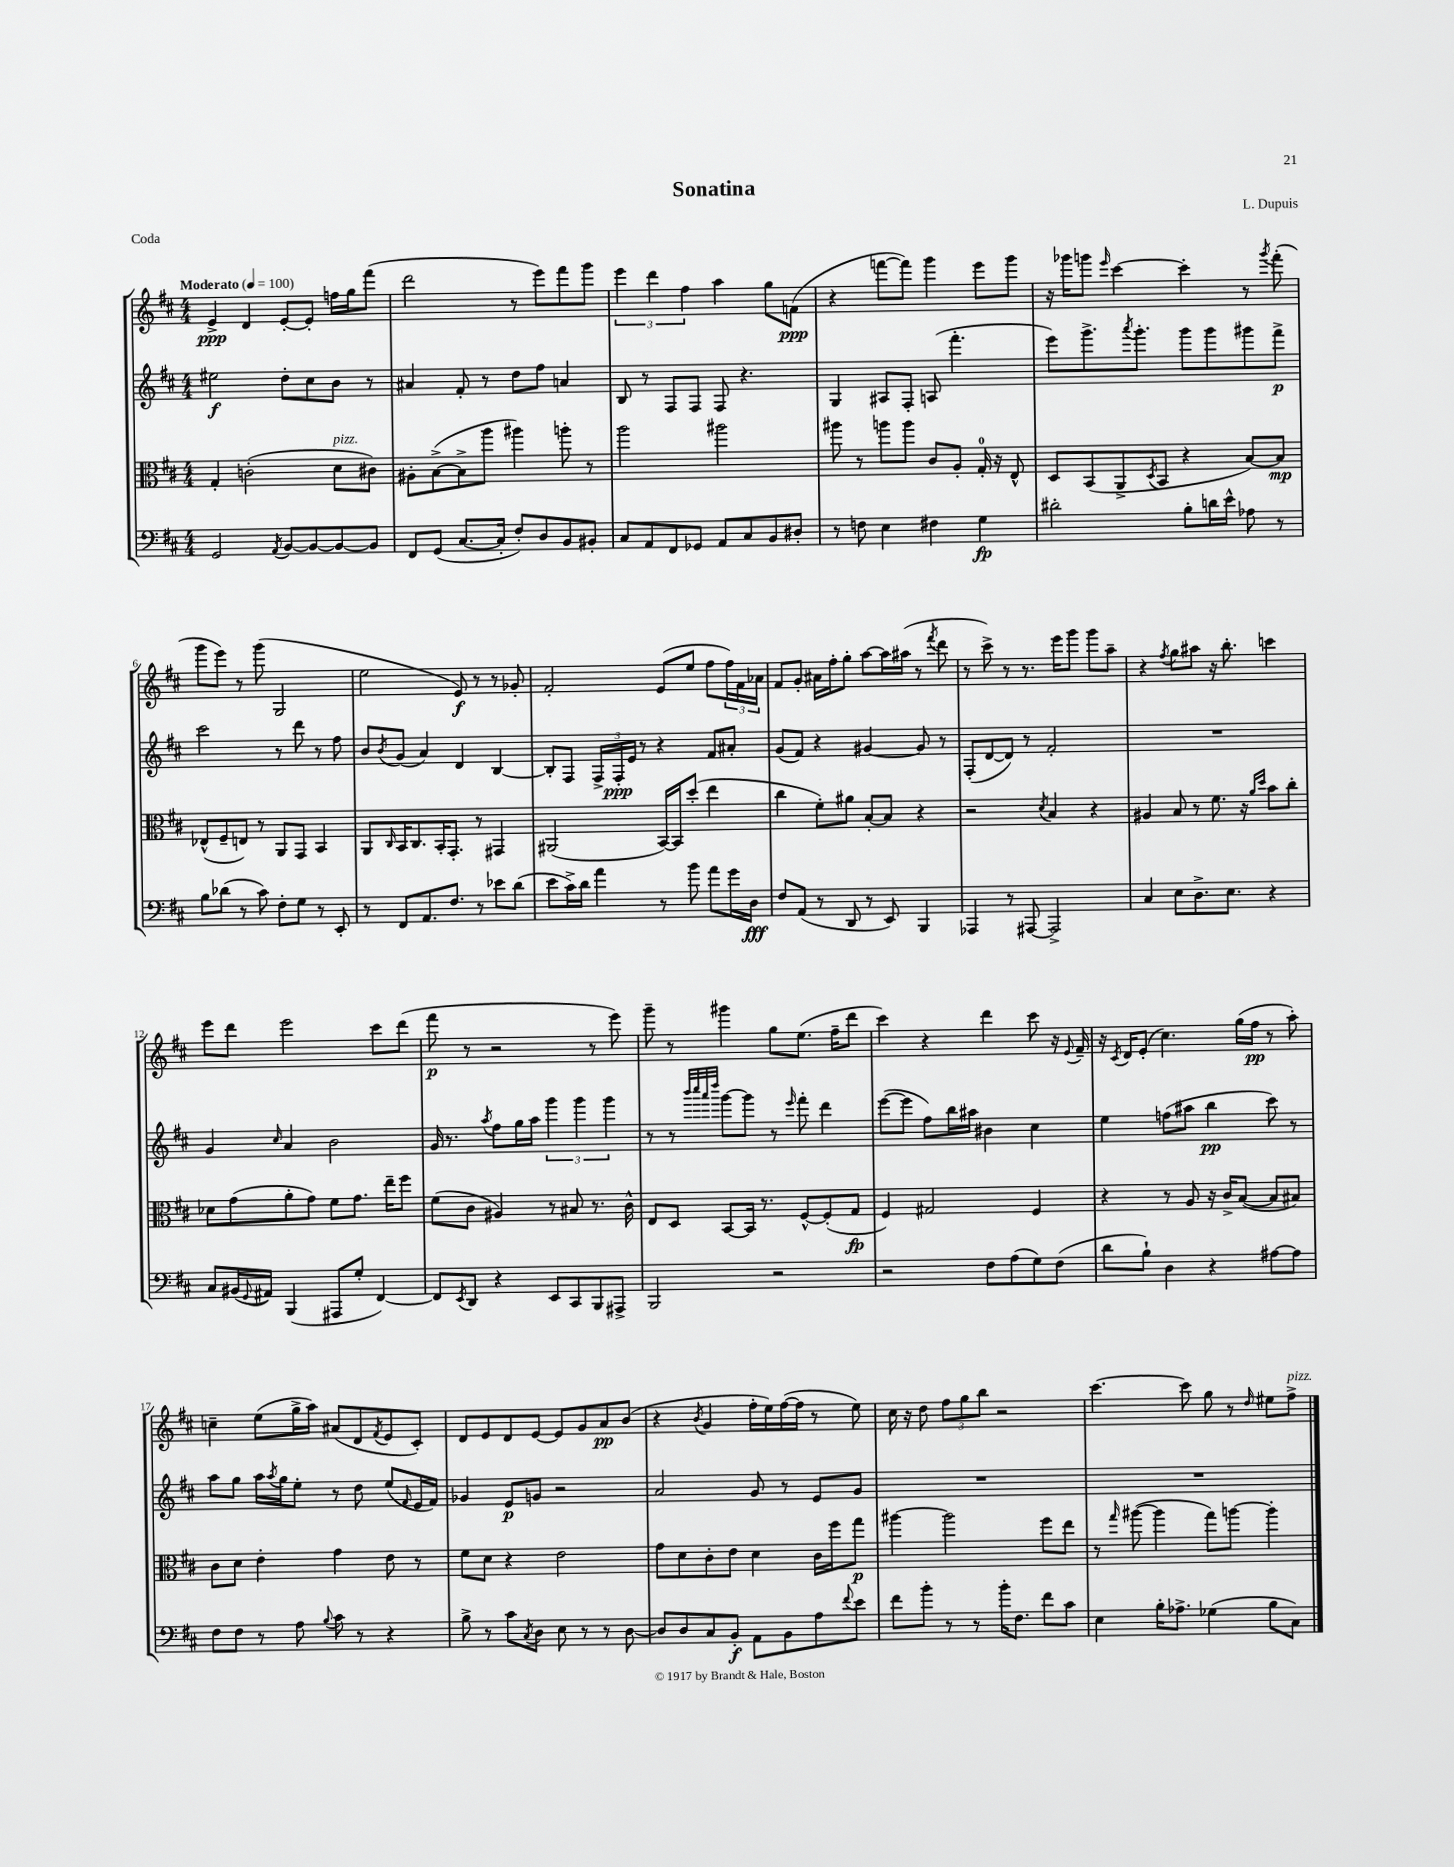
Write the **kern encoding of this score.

**kern	**kern	**kern	**kern
*staff4	*staff3	*staff2	*staff1
*clefF4	*clefC3	*clefG2	*clefG2
*k[f#c#]	*k[f#c#]	*k[f#c#]	*k[f#c#]
*M4/4	*M4/4	*M4/4	*M4/4
*MM100	*MM100	*MM100	*MM100
2GG	4G'	2ee#	4e^
.	(2c'	.	4d
8qAA	.	.	.
[8BB	.	8dd'	[8e'
8BB_	.	8cc#	8e']
8BB_	8d	8b	16ff
.	.	.	16gg
8BB]	8c#)	8r	(8fff#
=	=	=	=
8FF#	8A#'	4a#	2ddd
(8GG	([8B^	.	.
[8.C#	8B^]	8f#'	.
.	8aa	8r	.
16C#']	.	.	.
8F#')	4aa#)	8dd	8r
8D	.	8ff#	8eee)
8BB	8aa'	4a	8fff#
8BB#'	8r	.	8ggg
=	=	=	=
8C#	2aa	8B	6eee
8AA	.	8r	.
.	.	.	6ddd
8FF#	.	8F#	.
.	.	.	6ff#
8GG-	.	8F#	.
8AA	2aa#	8F#	4aa
8C#	.	4.r	.
8BB	.	.	8gg
8D#'	.	.	(8f
=	=	=	=
8r	8aa#	4G	4r
8F	8r	.	.
4E	8aa	8A#	[8fff
.	8aa	8F#'	8fff])
4F#	8c#	(8A	4ggg
.	8A'	4.fff#'	.
4G	16G'	.	8eee
.	16r	.	.
.	8E^^	.	8ggg
=	=	=	=
2d#'	8D	8eee)	16r
.	.	.	16ggg-
.	(8BB	8.ggg^	8ggg
.	.	.	16qqeee
.	8AA^	.	[4ccc#
.	.	8qaaa	.
.	.	8.ggg'	.
.	8qD	.	.
.	8BB	.	.
8B'	4r	8ggg	4ccc#']
16d	.	8ggg	.
16e^^	.	.	.
8A-	[8B)	8ggg#	8r
.	.	.	8qggg
8r	8B]	8fff#^	(8fff#'
=	=	=	=
8B	(8E-^^	2ccc#	8ggg
(8d-	8F#~	.	8eee)
8r	8E)	.	8r
8c#)	8r	.	(8ggg
8F#'	8AA	8r	2G
8G	8GG	8ddd	.
8r	4BB	8r	.
8EE'	.	8ff#	.
=	=	=	=
8r	8AA	8b	2ee
.	16qqC#	8qb	.
8FF#	16BB	(8g	.
.	8.C#	.	.
8.AA	.	4a)	.
.	16BB'	.	.
8.F#	8.GG'	.	.
.	.	4d	8e)
8r	8r	.	8r
8e-	4GG#	[4B	8r
(8d	.	.	8g-'
=	=	=	=
8e	(2AA#	8B']	2f#'
16c#^)	.	8F#	.
16d	.	.	.
4a	.	24F#^	.
.	.	24F#'	.
.	.	24e	.
.	.	8r	.
8r	[16BB)	4r	(8e
.	16BB]	.	.
8b	(8dd'	.	8ee
8a	4ee	8f#	8ff#
16g	.	8a#'	24ff#)
.	.	.	24f#
16D	.	.	.
.	.	.	24a-
=	=	=	=
8F#	4cc#	(8g	8f#
(8AA	.	8f#)	8g'
8r	8f#')	4r	16a#
.	.	.	16ff#'
8DD	8a#	.	8gg'
8r	[8B'	[4g#	[8aa
8EE)	8B]	.	16aa]
.	.	.	(16aa#
4BBB	4r	8g#]	8r
.	.	.	8qfff#
.	.	8r	8ddd
=	=	=	=
4AAA-	2r	(8F#'	8r
.	.	[8d	8ccc#^)
8r	.	8d])	8r
[8AAA#	.	8r	8.r
.	8qd	.	.
2AAA#^]	4B	2f#'	.
.	.	.	16eee
.	.	.	8ggg
.	4r	.	8ggg
.	.	.	8aa~
=	=	=	=
4C#	4A#	1r	4r
.	.	.	8qff#
8E	8B	.	8gg
8.D^	8r	.	8aa#
.	8.f#	.	16r
8.E	.	.	8.bb'
.	16r	.	.
.	16qqa	.	.
.	16qqdd	.	.
4r	8b	.	4ccc
.	8cc#'	.	.
=	=	=	=
8C#	8d-	4g	8eee
(16BB#	(8g	.	8ddd
8qqGG	.	.	.
16AA#)	.	.	.
.	.	16qqcc#	.
(4BBB	8a'	4a	2eee
.	8g)	.	.
8AAA#	8f#	2b	.
8G'	8.g	.	.
[4FF#)	.	.	8ccc#
.	16ee~	.	.
.	8ff#	.	(8ddd
=	=	=	=
8FF#]	(8f#	16g	8fff#
.	.	8.r	.
8qEE	.	.	.
8DD	8c#	.	8r
.	.	8qaa	.
4r	4A#)	8ff#	2r
.	.	16gg	.
.	.	16aa	.
8EE	8r	6ggg	.
8CC#	8B#	.	.
.	.	6ggg	.
8BBB	8.r	.	8r
.	.	6ggg	.
8AAA#^	.	.	8eee)
.	16c#^^	.	.
=	=	=	=
2BBB	8E	8r	8ggg~
.	8D	8r	8r
.	.	32qqbbb	.
.	.	32qqcccc#	.
.	.	32qqaaa	.
.	.	32qqdddd	.
.	[8BB	[8ggg	4ggg#
.	16BB]	8ggg]	.
.	8.r	.	.
2r	.	8r	8gg
.	.	16qqeee	.
.	[8F#^^	8fff#'	(8.ee
.	(8F#']	4ddd	.
.	.	.	16ff#~
.	8G	.	8ddd
=	=	=	=
2r	4F#)	([8eee	4ccc#)
.	.	8eee]	.
.	2G#	8ff#)	4r
.	.	16bb	.
.	.	16aa#	.
8F#	.	4b#	4ddd
(8A	.	.	.
8G)	4F#	4cc#	8ccc#
(8F#	.	.	16r
.	.	.	8qqe
.	.	.	16f#~
=	=	=	=
8d	4r	4ee	16r
.	.	.	8qc#
.	.	.	16d
8B`)	.	.	(8e'
4D	8r	(8ff	4.cc#)
.	8A	8aa#	.
4r	16r	4bb	.
.	16c#^	.	.
.	([8B	.	(16gg
.	.	.	16ff#
[8A#	8B]	8ccc#)	8r
8A#]	8B#)	8r	8aa')
=	=	=	=
8F#	8c#	8aa	4cc~
8F#	8d	8gg	.
8r	4e'	16aa	(8ee
.	.	8qaa	.
.	.	16gg	.
8A	.	8ee'	16gg^
.	.	.	16aa)
8qqB	.	.	.
8c#	4g	8r	(8a#
8r	.	8dd	8d
.	.	.	8qf#
4r	8e	(8ee	8e
.	.	16qqf#	.
.	8r	16e	8c#')
.	.	16f#)	.
=	=	=	=
8B^	8f#	4g-	8d
8r	8d	.	8e
8c#	4r	8e	8d
8qC#	.	.	.
8D	.	8g	[8e
8E	2e	2r	8e]
8r	.	.	8g
8r	.	.	8a
[8D	.	.	(8b
=	=	=	=
8D]	8g	2a	4r
8D	8d	.	.
.	.	.	8qb
8C#	8c#'	.	4g
8BB'	8e	.	.
8AA	4d	8g	16ff#'
.	.	.	16ee)
8BB	.	8r	([16ff#
.	.	.	16ff#]
8A	16c#	8e	8r
.	16ff#	.	.
8qqf#	.	.	.
8e	8gg	8g	8ee)
=	=	=	=
8f#	[4aa#	1r	16cc#
.	.	.	16r
8b'	.	.	8dd
8r	2aa#]	.	12ff#
.	.	.	12gg
8r	.	.	.
.	.	.	12bb
16b'	.	.	2r
8.F#	.	.	.
8f#	8ff#	.	.
8c#	8ee	.	.
=	=	=	=
4E	8r	1r	[4.ccc#
.	16qqgg	.	.
.	([8aa#	.	.
16B'	4aa#]	.	.
8.A-^	.	.	.
.	.	.	8ccc#]
(4G-	8gg)	.	8gg
.	[8aa	.	8r
.	.	.	16qqdd
8B	4aa']	.	8ee#
8C#)	.	.	8ff#^
==	==	==	==
*-	*-	*-	*-
